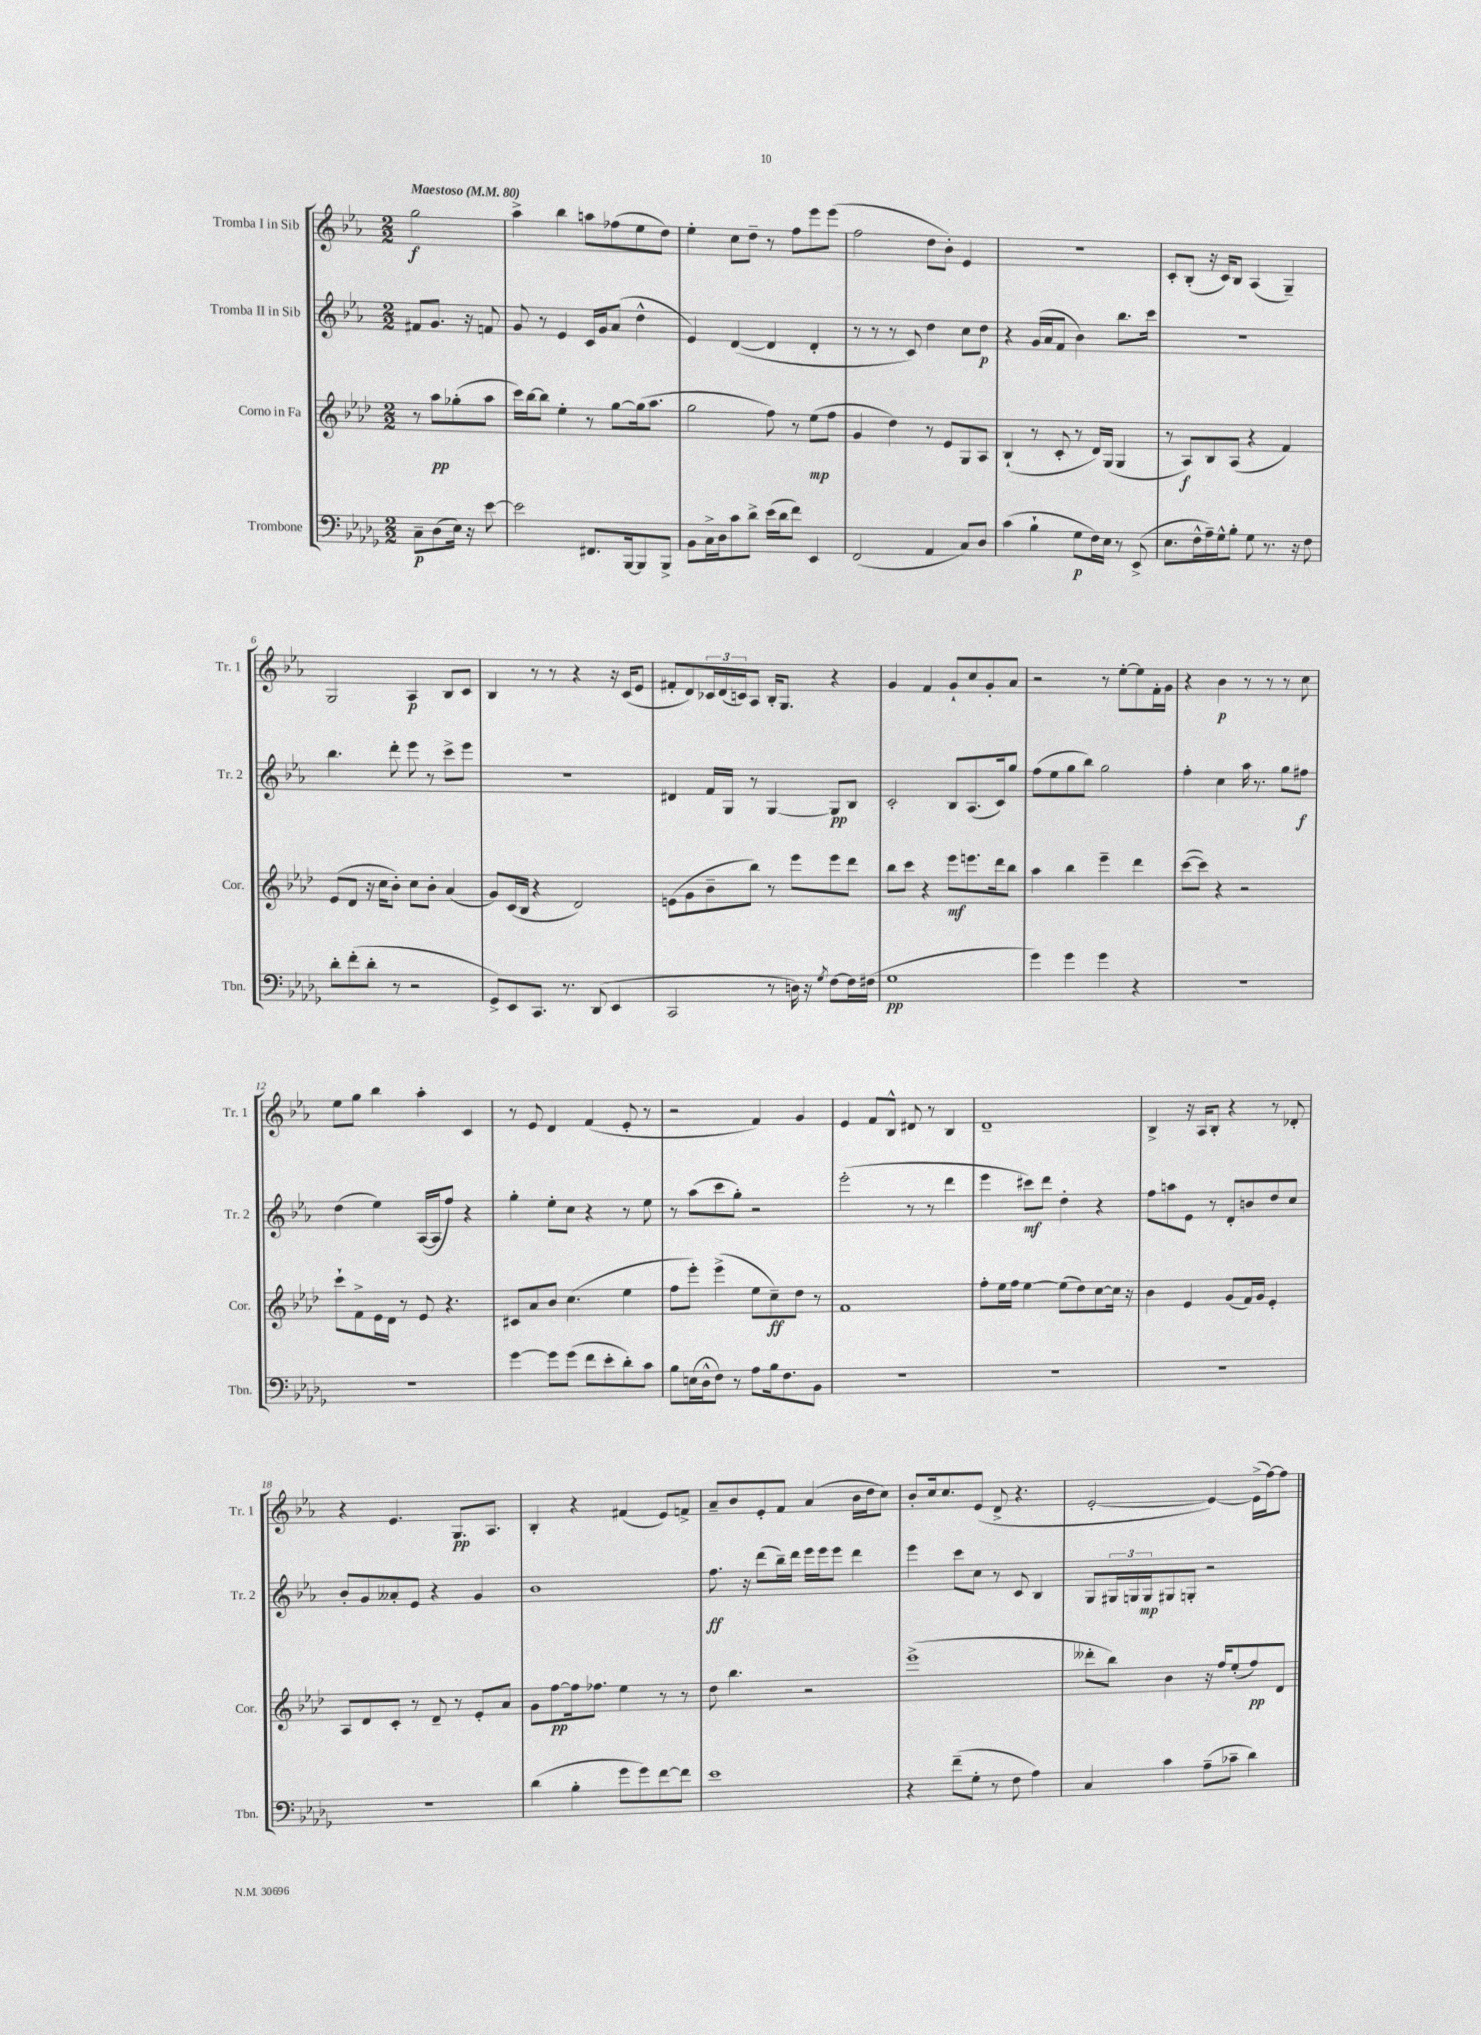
<<
\new StaffGroup <<
\new Staff = "s0" \with { instrumentName = "Tromba I in Sib" shortInstrumentName = "Tr. 1" } {
    \clef treble \key ees \major \numericTimeSignature \time 2/2 \partial 2 \tempo "Maestoso" 4 = 80
    g''2\f |
    aes''4-> bes''4 a''8 fes''8( ees''8 d''8) |
    ees''4-. c''8 d''8-- r8 f''8 ees'''8 ees'''8( |
    f''2 d''8 bes'8-.) ees'4 |
    R1 |
    c'8-. bes8-.( r16 c'16) bes8 aes4( g4--) |
    g2 aes4\p bes8 c'8 |
    bes4 r8 r8 r4 r16 c'16( ees'8 |
    fis'8-. d'8) \tuplet 3/2 { ces'16 d'16( c'16) } aes8 bes16-. g8. r4 |
    g'4 f'4 g'8-! c''8 g'8-. aes'8 |
    r2 r8 ees''8~-. ees''8 f'16-. g'16 |
    r4 bes'4\p r8 r8 r8 c''8 |
    ees''8 g''8 bes''4 aes''4-. c'4 |
    r8 ees'8 d'4 f'4( ees'8-. r8 |
    r2 f'4) g'4 |
    ees'4 f'8 bes8-^ dis'8 r8 bes4 |
    d'1-- |
    bes4-> r16 aes16 bes8-. r4 r8 des'8-. |
    r4 ees'4. g8.\pp aes8. |
    bes4-. r4 fis'4( ees'8) f'8-> |
    aes'8-- bes'8 ees'8-. f'8 aes'4( bes'16 d''16 c''8) |
    bes'8-. c''16 c''8. ees'8( d'8-> r4. |
    ees'2~-. ees'4~) ees'16->( f''16~) f''8 \bar "|." |
}
\new Staff = "s1" \with { instrumentName = "Tromba II in Sib" shortInstrumentName = "Tr. 2" } {
    \clef treble \key ees \major \numericTimeSignature \time 2/2 \partial 2
    fis'8 g'8. r16 f'8 |
    g'8 r8 ees'4 c'16 g'16 aes'8( d''4-^ |
    ees'4) d'4~( d'4 d'4-. |
    r8 r8 r8 c'8) d''4 c''8 d''8\p |
    r4 g'16( aes'16 f'8 bes'4) bes''8. c'''16 |
    r1 |
    bes''4. d'''8-. ees'''8 r8 c'''8-> ees'''8 |
    r1 |
    dis'4 f'16 g16 r8 g4~ g8\pp bes8 |
    c'2-. bes8 aes8.( c'16) g''8 |
    f''8( ees''8 g''8 bes''8) g''2 |
    f''4-. c''4 aes''16 r8. g''8 fis''8\f |
    d''4( ees''4) aes16~( aes16 f''8) r4 |
    g''4-. ees''8-. c''8 r4 r8 ees''8 |
    r8 aes''8( c'''8 g''8-.) r2 |
    ees'''2-.( r8 r8 d'''4 |
    ees'''4 cis'''8\mf) d'''8 d''4-. r4 |
    f''8 a''8 ees'8 r8 d'8-. b'8 d''8 c''8 |
    bes'8-. g'8 aeses'8-. ees'8 r4 g'4 |
    bes'1 |
    f''8.\ff r16 d'''8( bes''16--) d'''16 ees'''16 ees'''16 ees'''8 d'''4 |
    ees'''4 c'''8 c''8 r8 c'8 bes4 |
    g8 \tuplet 3/2 { gis16 g16 g16\mp } gis8 g8-. r2 \bar "|." |
}
\new Staff = "s2" \with { instrumentName = "Corno in Fa" shortInstrumentName = "Cor." } {
    \clef treble \key aes \major \numericTimeSignature \time 2/2 \partial 2
    r8 aes''8\pp ges''8-.( aes''8 |
    c'''16) bes''16~ bes''8 ees''4-. r8 g''8~ g''16( aes''8. |
    g''2 f''8) r8 ees''8\mp( f''8 |
    g'4 des''4) r8 ees'8 g8 aes8 |
    bes4-!( r8 c'8-. r8 des'16) g16( g4 |
    r8 aes8\f) bes8 aes8( r4 f'4) |
    ees'8( des'8 r16 c''16 bes'8-.) c''8 bes'8-. aes'4( |
    g'8) c'16( bes16 r4 des'2) |
    e'8( g'8 bes'8-- bes''8) r8 ees'''8 ees'''8 des'''8 |
    bes''8 c'''8 r4 ees'''8\mf e'''8. des'''16 bes''8 |
    aes''4 bes''4 ees'''4-- des'''4 |
    c'''8~( c'''8) r4 r2 |
    c'''8-! f'8-> ees'16 des'16 r8 ees'8 r4. |
    cis'8 aes'8 bes'8 c''4.( ees''4 |
    f''8 ees'''8-.) ees'''4->( ees''8 c''8--\ff) des''8 r8 |
    f'1 |
    f''8-. ees''16 f''16 ees''4~ ees''8( des''8) c''8~ c''16 r16 |
    bes'4 ees'4 g'8( f'16) g'16 ees'4-. |
    aes8 des'8 c'8-. r8 des'8-- r8 ees'8-. aes'8 |
    g'8 f''8~\pp f''16 fes''8. ees''4 r8 r8 |
    des''8 bes''4. r2 |
    ees'''1->( |
    deses'''8-. bes''8) bes'4 r16 f''16 ees''8-.( f''8\pp) des'8 \bar "|." |
}
\new Staff = "s3" \with { instrumentName = "Trombone" shortInstrumentName = "Tbn." } {
    \clef bass \key des \major \numericTimeSignature \time 2/2 \partial 2
    c8--\p des8( ees16) r16 ees'8~ |
    ees'2 fis,8. bes,,16~ bes,,8 bes,,8-> |
    bes,8 c16-> des16 c'8 des'8-> ees'16( des'16 f'8) ees,4 |
    f,2( aes,4 c8) des8 |
    c'4( bes4-! ges8\p f16) ees16 r8 ees,8->( |
    ees8. f16-^ aes16--) ges16-^ bes8-. ges8 r8. r16 f8 |
    des'8-. f'8-.( des'8-. r8 r2 |
    ges,8->) ees,8 c,8. r8. des,8( ees,4 |
    c,2 r8 d16) r16 \acciaccatura { ges8 } f8~ f16 fis16( |
    ges1\pp |
    ges'4) ges'4 ges'4 r4 |
    R1 |
    R1 |
    ges'4~ ges'8 ges'8( f'8 ees'8-. des'8-.) c'8 |
    bes8 e16( des16-^ f8) r8 aes8 bes16 f8. bes,8 |
    R1 |
    R1 |
    R1 |
    R1 |
    des'4( bes4-. ges'8 ges'8) f'8~ f'8 |
    ees'1 |
    r4 f'8--( ges8-. r8 f8 aes4) |
    c4 c'4 aes8--( ces'8-- des'4) \bar "|." |
}
>>
>>
